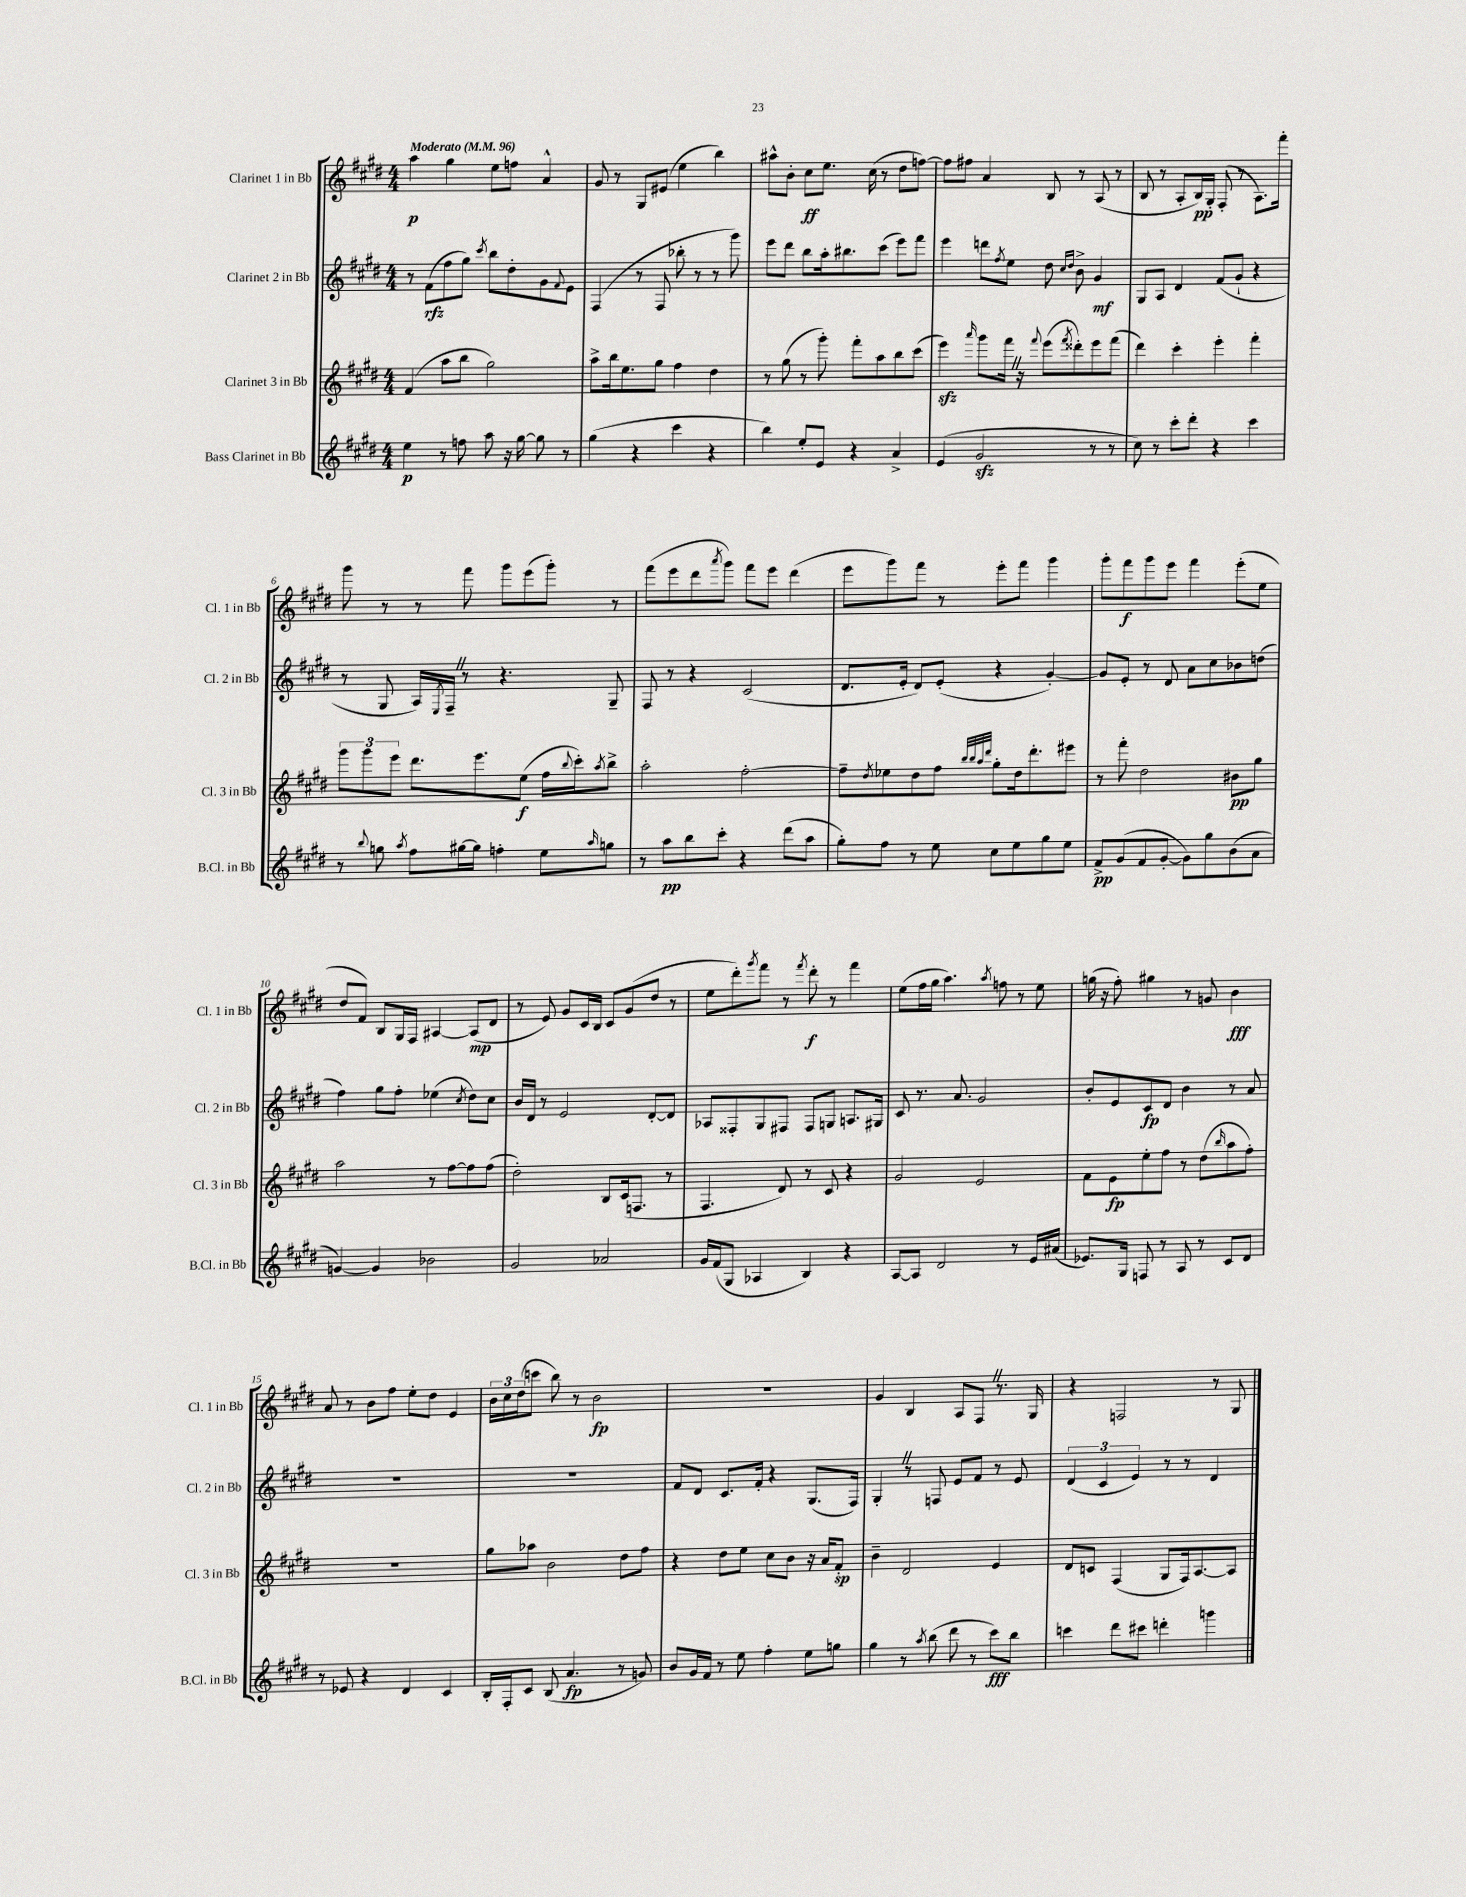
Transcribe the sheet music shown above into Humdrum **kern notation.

**kern	**dynam	**kern	**dynam	**kern	**dynam	**kern	**dynam
*part4	*part4	*part3	*part3	*part2	*part2	*part1	*part1
*staff4	*staff4	*staff3	*staff3	*staff2	*staff2	*staff1	*staff1
*I"Bass Clarinet in Bb	*	*I"Clarinet 3 in Bb	*	*I"Clarinet 2 in Bb	*	*I"Clarinet 1 in Bb	*
*I'B.Cl. in Bb	*	*I'Cl. 3 in Bb	*	*I'Cl. 2 in Bb	*	*I'Cl. 1 in Bb	*
*clefG2	*	*clefG2	*	*clefG2	*	*clefG2	*
*k[f#c#g#d#]	*	*k[f#c#g#d#]	*	*k[f#c#g#d#]	*	*k[f#c#g#d#]	*
*M4/4	*	*M4/4	*	*M4/4	*	*M4/4	*
*MM96	*	*MM96	*	*MM96	*	*MM96	*
=1	=1	=1	=1	=1	=1	=1	=1
!	!	!	!	!	!	!LO:TX:a:B:t=Moderato	!
4ee\	p	(4f#/	.	8r	.	4aa\	p
.	.	.	.	(8f#\L	rfz	.	.
8r	.	8aa\L	.	8ff#\	.	4gg#\	.
8ffn\	.	8bb\J	.	8gg#\J)	.	.	.
.	.	.	.	8qccc#/	.	.	.
8aa\	.	2gg#\)	.	8bb\L	.	8ee\L	.
16r	.	.	.	8dd#'\	.	8ffn\J	.
[16gg#\	.	.	.	.	.	.	.
8gg#\]	.	.	.	8g#\	.	4a^^/	.
.	.	.	.	8qqf#/	.	.	.
8r	.	.	.	8e\J	.	.	.
=2	=2	=2	=2	=2	=2	=2	=2
(4gg#\	.	8aa^\L	.	(4F#/	.	8g#/	.
.	.	16bb\k	.	.	.	8r	.
.	.	8.ee\	.	.	.	.	.
4r	.	.	.	8r	.	8G#/L	.
.	.	8gg#\J	.	8F#/	.	(8e#X/J	.
4ccc#\	.	4ff#\	.	8bb-X'\	.	4ee\	.
.	.	.	.	8r	.	.	.
4r	.	4dd#\	.	8r	.	4bb\)	.
.	.	.	.	8ggg#\)	.	.	.
=3	=3	=3	=3	=3	=3	=3	=3
4bb\)	.	8r	.	8eee\L	.	8aa#X^^\L	.
.	.	(8gg#\	.	8ddd#\J	.	8b'\J	.
8ee'/L	.	8r	.	8bb\L	.	8cc#\L	ff
8e/J	.	8ggg#'\)	.	16aa'\k	.	8.ee\J	.
.	.	.	.	8.bb#X\	.	.	.
4r	.	8fff#'\L	.	.	.	.	.
.	.	.	.	.	.	(16cc#\	.
.	.	8aa\	.	(8ccc#\J	.	8r	.
4a^/	.	8bb\	.	8eee\L)	.	8dd#\L	.
.	.	(8ccc#\J	.	8fff#\J	.	[8ffn\J)	.
=4	=4	=4	=4	=4	=4	=4	=4
(4e/	.	4eeezz\)	.	4eee\	.	8ff\L]	.
.	.	.	.	.	.	8ff#X\J	.
.	.	16qqaaa/	.	.	.	.	.
2g#zz/	.	8ggg#\L	.	8dddn\L	.	4a/	.
.	.	.	.	8qff#/	.	.	.
.	.	16fff#Z\Jk	.	8ee\J	.	.	.
.	.	16r	.	.	.	.	.
.	.	8qqfff#/	.	.	.	.	.
.	.	(8eee\L	.	8dd#\	.	8B/	.
.	.	.	.	16qqcc#/LL	.	.	.
.	.	8qfff#/	.	16qqdd#/JJ	.	.	.
.	.	8ddd##X'\)	.	8b^\	.	8r	.
8r	.	8eee\	.	4g#/	mf	(8A/	.
8r	.	(8fff#\J	.	.	.	8r	.
=5	=5	=5	=5	=5	=5	=5	=5
8cc#\)	.	4ddd#\)	.	8G#/L	.	8B/	.
8r	.	.	.	8A/J	.	8r	.
8ccc#'\L	.	4ccc#'\	.	4d#/	.	8A'/L	.
8ddd#'\J	.	.	.	.	.	16B/L)	pp
.	.	.	.	.	.	16G#'/JJ	.
4r	.	4eee'\	.	(8f#/L	.	(8F#'/	.
.	.	.	.	8g#`/J	.	8r	.
4ccc#\	.	4fff#'\	.	4r	.	8.A\L)	.
.	.	.	.	.	.	16fff#'\Jk	.
!!LO:LB:g=z
=6	=6	=6	=6	=6	=6	=6	=6
8r	.	12ggg#\L	.	8r	.	8ggg#\	.
.	.	12ggg#\	.	.	.	.	.
8qqbb/	.	.	.	.	.	.	.
8ggn\	.	.	.	8G#/	.	8r	.
.	.	12eee\J	.	.	.	.	.
8qaa/	.	.	.	.	.	.	.
8ff#\L	.	8.ddd#\L	.	16A/LL)	.	8r	.
.	.	.	.	8qE/	.	.	.
.	.	.	.	16F#~Z/JJ	.	.	.
[16gg#X\L	.	.	.	8r	.	8fff#\	.
16gg#\JJ]	.	8.eee\	.	.	.	.	.
4ffn'\	.	.	.	4.r	.	8ggg#\L	.
.	.	(8ee\J	f	.	.	(8eee\	.
8ee\L	.	16ff#\LL	.	.	.	8ggg#'\J)	.
.	.	8qqbb/	.	.	.	.	.
.	.	16ccc#'\J)	.	.	.	.	.
16qqaa/	.	8qaa/	.	.	.	.	.
8ggn\J	.	8bb^\J	.	8G#~/	.	8r	.
=7	=7	=7	=7	=7	=7	=7	=7
8r	.	2aa'\	.	8F#/	.	(8fff#\L	.
8aa\L	pp	.	.	8r	.	8eee\	.
8bb\	.	.	.	4r	.	8ddd#\	.
.	.	.	.	.	.	8qaaa/	.
8ccc#'\J	.	.	.	.	.	8ggg#\J)	.
4r	.	[2ff#'\	.	(2c#/	.	8fff#\L	.
.	.	.	.	.	.	8eee\J	.
(8ddd#\L	.	.	.	.	.	(4ddd#\	.
8aa\J	.	.	.	.	.	.	.
=8	=8	=8	=8	=8	=8	=8	=8
8gg#'\L)	.	8ff#~\L]	.	8.d#/L	.	8eee\L	.
.	.	8qdd#/	.	.	.	.	.
8ff#\J	.	8ee-X\	.	.	.	8ggg#\)	.
.	.	.	.	16e'/Jk	.	.	.
8r	.	8dd#\	.	8d#/L)	.	8fff#\J	.
8ee\	.	8ff#\J	.	(8e'/J	.	8r	.
.	.	32qqbb/LLL	.	.	.	.	.
.	.	32qqbb/	.	.	.	.	.
.	.	32qqaa/	.	.	.	.	.
.	.	32qqddd#/JJJ	.	.	.	.	.
8cc#\L	.	8gg#'\L	.	4r	.	8eee'\L	.
8ee\	.	16dd#\k	.	.	.	8fff#\J	.
.	.	8.ddd#'\	.	.	.	.	.
8gg#\	.	.	.	[4g#'/)	.	4ggg#\	.
8ee\J	.	8eee#X\J	.	.	.	.	.
=9	=9	=9	=9	=9	=9	=9	=9
8f#^/L	pp	8r	.	8g#/L]	.	8ggg#'\L	.
(8g#/	.	8fff#'\	.	8e'/J	.	8fff#\	f
8f#/	.	2dd#\	.	8r	.	8ggg#\	.
[8g#'/J	.	.	.	8d#/	.	8eee\J	.
8g#\L])	.	.	.	8a\L	.	4fff#\	.
8gg#\	.	.	.	8cc#\	.	.	.
(8b\	.	8b#X\L	pp	8b-X\	.	(8eee'\L	.
8a\J	.	8gg#\J	.	(8ddn\J	.	8ee\J	.
!!LO:LB:g=z
=10	=10	=10	=10	=10	=10	=10	=10
[4gn/)	.	2aa\	.	4ff#\)	.	8dd#/L	.
.	.	.	.	.	.	8f#/J)	.
4g/]	.	.	.	8gg#\L	.	8B/L	.
.	.	.	.	8ff#'\J	.	16G#/L	.
.	.	.	.	.	.	16F#/JJ	.
2b-X\	.	8r	.	(4ee-X\	.	[4A#X/	.
.	.	[8ff#\L	.	.	.	.	.
.	.	.	.	8qcc#/	.	.	.
.	.	8ff#\]	.	8dd#\L)	.	(8A#/L]	mp
.	.	(8ff#\J	.	8cc#\J	.	8d#/J	.
=11	=11	=11	=11	=11	=11	=11	=11
2g#/	.	2dd#'\)	.	16b/LL	.	8r	.
.	.	.	.	16d#/JJ	.	.	.
.	.	.	.	8r	.	8e/)	.
.	.	.	.	2e/	.	8g#/L	.
.	.	.	.	.	.	16c#/L	.
.	.	.	.	.	.	16B/JJ	.
2a-X/	.	8B/L	.	.	.	8c#/L	.
.	.	(16c#/k	.	.	.	(8g#/	.
.	.	8.Fn/J	.	.	.	.	.
.	.	.	.	[8d#'/L	.	8dd#/J	.
.	.	8r	.	8d#/J]	.	8r	.
=12	=12	=12	=12	=12	=12	=12	=12
16g#/LL	.	4.F#/	.	8A-X/L	.	8ee\L	.
(16f#/J	.	.	.	.	.	.	.
8G#/J	.	.	.	8F##X'/	.	8ddd#'\)	.
.	.	.	.	.	.	8qggg#/	.
4A-X/	.	.	.	8G#/	.	8fff#\J	.
.	.	8d#/)	.	8F#X/J	.	8r	.
.	.	.	.	.	.	8qfff#/	.
4B/)	.	8r	.	8F#/L	.	8ddd#'\	f
.	.	8c#/	.	8Gn/J	.	8r	.
4r	.	4r	.	8.An/L	.	4fff#\	.
.	.	.	.	16G#X/Jk	.	.	.
=13	=13	=13	=13	=13	=13	=13	=13
[8A/L	.	2g#/	.	8c#/	.	(8ee\L	.
8A/J]	.	.	.	8.r	.	16ff#\L	.
.	.	.	.	.	.	16gg#\JJ	.
2d#/	.	.	.	.	.	4.aa\)	.
.	.	.	.	8.a/	.	.	.
.	.	2e/	.	2g#/	.	.	.
.	.	.	.	.	.	8qaa/	.
.	.	.	.	.	.	8ffn\	.
8r	.	.	.	.	.	8r	.
16e/LL	.	.	.	.	.	8ee\	.
(16a#X/JJ	.	.	.	.	.	.	.
=14	=14	=14	=14	=14	=14	=14	=14
8.e-X/L)	.	8f#\L	.	8b'/L	.	(16ggn\	.
.	.	.	.	.	.	16r	.
.	.	8e\	fp	8e/	.	8ff#'\)	.
16G#/Jk	.	.	.	.	.	.	.
8Fn/	.	8ee'\	.	8c#/	fp	4gg#X\	.
8r	.	8ff#\J	.	8d#/J	.	.	.
8A/	.	8r	.	4b\	.	8r	.
8r	.	(8dd#\L	.	.	.	8gn/	.
.	.	16qqbb/	.	.	.	.	.
8c#/L	.	8aa\	.	8r	.	4b\	fff
8d#/J	.	8ff#'\J)	.	8a/	.	.	.
!!LO:LB:g=z
=15	=15	=15	=15	=15	=15	=15	=15
8r	.	1r	.	1r	.	8a/	.
8e-X/	.	.	.	.	.	8r	.
4r	.	.	.	.	.	8b\L	.
.	.	.	.	.	.	8ff#\J	.
4d#/	.	.	.	.	.	8ee'\L	.
.	.	.	.	.	.	8dd#\J	.
4c#/	.	.	.	.	.	4e/	.
=16	=16	=16	=16	=16	=16	=16	=16
16B'/LL	.	8gg#\L	.	1r	.	24b\LL	.
.	.	.	.	.	.	24cc#\	.
16F#'/J	.	.	.	.	.	.	.
.	.	.	.	.	.	(24dd#\J	.
8c#/J	.	8aa-X\J	.	.	.	8cccn\J	.
(8B/	.	2b\	.	.	.	8bb\)	.
4.a/	fp	.	.	.	.	8r	.
.	.	.	.	.	.	2b\	fp
8r	.	8dd#\L	.	.	.	.	.
8gn/)	.	8ff#\J	.	.	.	.	.
=17	=17	=17	=17	=17	=17	=17	=17
8b/L	.	4r	.	8f#/L	.	1r	.
16g#/L	.	.	.	8d#/J	.	.	.
16f#/JJ	.	.	.	.	.	.	.
8r	.	8dd#\L	.	8.c#/L	.	.	.
8ee\	.	8ee\J	.	.	.	.	.
.	.	.	.	16f#'/Jk	.	.	.
4ff#'\	.	8cc#\L	.	4r	.	.	.
.	.	8b\J	.	.	.	.	.
8ee\L	.	16r	.	(8.G#/L	.	.	.
.	.	16a/KL	.	.	.	.	.
8ggn\J	.	8f#'/J	sp	.	.	.	.
.	.	.	.	16F#/Jk)	.	.	.
=18	=18	=18	=18	=18	=18	=18	=18
4gg#\	.	4b~\	.	4G#'Z/	.	4g#/	.
8r	.	2d#/	.	8r	.	4B/	.
8qaa/	.	.	.	.	.	.	.
(8bb\	.	.	.	8Fn/	.	.	.
8ddd#\	.	.	.	8e/L	.	8A/L	.
8r	.	.	.	8f#/J	.	8F#Z/J	.
8ccc#\L)	fff	4e/	.	8r	.	8.r	.
8bb\J	.	.	.	8e/	.	.	.
.	.	.	.	.	.	16G#/	.
=19	=19	=19	=19	=19	=19	=19	=19
4cccn\	.	8d#/L	.	(6d#/	.	4r	.
.	.	8cn/J	.	.	.	.	.
.	.	.	.	6c#/	.	.	.
8ddd#\L	.	(4F#/	.	.	.	2Fn/	.
.	.	.	.	6e/)	.	.	.
8ccc#X\J	.	.	.	.	.	.	.
4dddn'\	.	8G#/L	.	8r	.	.	.
.	.	16F#/k)	.	8r	.	.	.
.	.	[8.A/	.	.	.	.	.
4gggn\	.	.	.	4d#/	.	8r	.
.	.	8A/J]	.	.	.	8G#/	.
==	==	==	==	==	==	==	==
*-	*-	*-	*-	*-	*-	*-	*-
